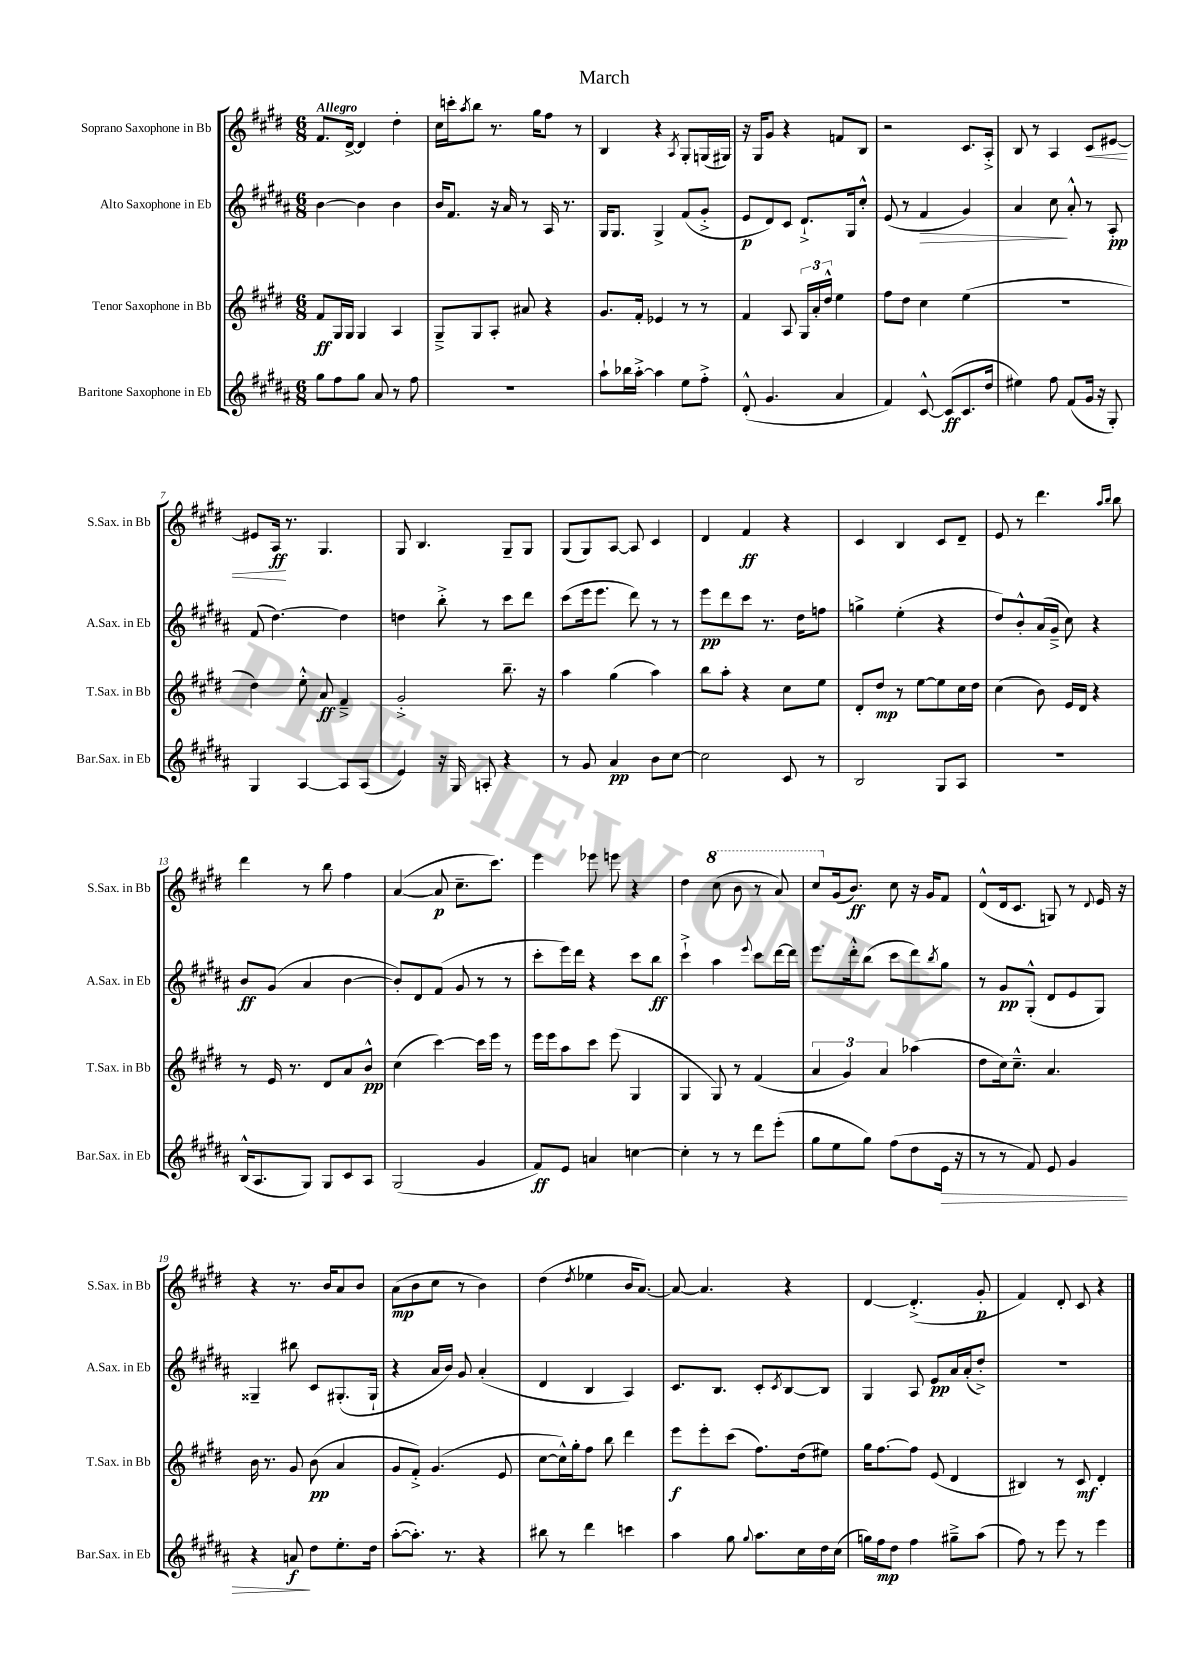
\header { title = "March" }
<<
\new StaffGroup <<
\new Staff = "s0" \with { instrumentName = "Soprano Saxophone in Bb" shortInstrumentName = "S.Sax. in Bb" } {
    \clef treble \key e \major \numericTimeSignature \time 6/8 \tempo "Allegro"
    fis'8. dis'16~-> dis'4 dis''4-. |
    cis''16 c'''16-. \acciaccatura { a''8 } b''8 r8. gis''16 fis''8 r8 |
    b4 r4 \acciaccatura { a8 } gis8-. g16( gis16) |
    r16 gis16 gis'8 r4 f'8 b8 |
    r2 cis'8. a16-.-> |
    b8 r8 a4 cis'8\< eis'8~ |
    eis'8 a16\ff\! r8. gis4. |
    gis8 b4. gis8-- gis8 |
    gis8( gis8) a8~ a8 cis'4 |
    dis'4 fis'4\ff r4 |
    cis'4 b4 cis'8 dis'8-- |
    e'8 r8 dis'''4. \grace { a''16 b''16 } b''8 |
    dis'''4 r8 b''8 fis''4 |
    a'4~( a'8\p cis''8.-- cis'''8.) |
    e'''4 ees'''8 e'''8 r4 |
    dis''4 \ottava #1 cis'''8( b''8 r8 a''8) |
    cis'''8 \ottava #0 gis'16( b'8.\ff) cis''8 r16 gis'16 fis'8 |
    dis'8-^( dis'16 cis'8. g8) r8 \appoggiatura { dis'8 } e'16 r16 |
    r4 r8. b'16 a'8 b'8 |
    a'8\mp( b'8 cis''8 r8 b'4) |
    dis''4( \acciaccatura { dis''8 } ees''4 b'16 a'8.~) |
    a'8~ a'4. r4 |
    dis'4~ dis'4.-.->( gis'8-.\p |
    fis'4) dis'8-. cis'8 r4 \bar "|." |
}
\new Staff = "s1" \with { instrumentName = "Alto Saxophone in Eb" shortInstrumentName = "A.Sax. in Eb" } {
    \clef treble \key b \major \numericTimeSignature \time 6/8
    b'4~ b'4 b'4 |
    b'16 fis'8. r16 ais'16 r8 ais16 r8. |
    gis16 gis8. gis4-> fis'8( gis'8-.-> |
    e'8\p dis'8) cis'8 dis'8.-!-> gis16 cis''8-.-^ |
    e'8( r8 fis'4\> gis'4) |
    ais'4 cis''8\! ais'8-.-^ r8 ais8-.\pp |
    fis'8( dis''4.~) dis''4 |
    d''4 b''8-.-> r8 cis'''8 dis'''8 |
    cis'''8( e'''16 e'''8. dis'''8) r8 r8 |
    e'''8\pp dis'''8 cis'''8 r8. dis''16 f''8 |
    g''4-> e''4-.( r4 |
    dis''8) b'8-.-^ ais'16( gis'16---> cis''8) r4 |
    b'8\ff gis'8( ais'4 b'4~ |
    b'8-.) dis'8 fis'8( gis'8 r8 r8 |
    cis'''8-. e'''16) dis'''16 r4 cis'''8 b''8\ff |
    cis'''4-!-> ais''4 \appoggiatura { e'''8 } cis'''8 dis'''16~ dis'''16 |
    e'''8. dis'''16-.-^ b''8( cis'''8 dis'''8) \acciaccatura { b''8 } gis''8 |
    r8 gis'8\pp gis8-.-^( dis'8 e'8 gis8) |
    gisis4-- bis''8 cis'8 gis8.-.( gis16-! |
    r4 ais'16 b'16) gis'8 ais'4-.( |
    dis'4 b4 ais4) |
    cis'8. b8. cis'8-. \acciaccatura { cis'8 } b8~ b8 |
    gis4 ais8 e'8\pp ais'16 ais'16-.( dis''8-.->) |
    R2. \bar "|." |
}
\new Staff = "s2" \with { instrumentName = "Tenor Saxophone in Bb" shortInstrumentName = "T.Sax. in Bb" } {
    \clef treble \key e \major \numericTimeSignature \time 6/8
    fis'8\ff gis16 gis16 gis4 a4 |
    gis8---> gis8 a8-. ais'8 r4 |
    gis'8. fis'16-. ees'4 r8 r8 |
    fis'4 a8 \tuplet 3/2 { gis16 a'16-. dis''16-^ } e''4 |
    fis''8 dis''8 cis''4 e''4( |
    R2. |
    dis''4) e''8-.-^ a'8\ff fis'4---> |
    gis'2-.-> b''8.-- r16 |
    a''4 gis''4( a''4) |
    b''8 a''8-. r4 cis''8 e''8 |
    dis'8-. dis''8\mp r8 e''8~ e''8 cis''16 dis''16 |
    cis''4( b'8) e'16 dis'16 r4 |
    r8 e'16 r8. dis'8 a'8 b'8-^\pp |
    cis''4( cis'''4~) cis'''16 e'''16 r8 |
    e'''16 e'''16 a''8 cis'''8 e'''8( gis4 |
    gis4 gis8) r8 fis'4( |
    \tuplet 3/2 { a'4 gis'4) a'4 } aes''4( |
    dis''8 cis''16) cis''8.---^ a'4. |
    b'16 r8. gis'8 b'8\pp( a'4 |
    gis'8 fis'8-.->) gis'4.( e'8 |
    cis''8~ cis''16-^) gis''16-. fis''8 b''8 dis'''4 |
    e'''8\f e'''8-. cis'''8( fis''8.) dis''16( eis''8) |
    gis''16 fis''8.~ fis''8 e'8( dis'4 |
    bis4) r8 cis'8\mf dis'4-. \bar "|." |
}
\new Staff = "s3" \with { instrumentName = "Baritone Saxophone in Eb" shortInstrumentName = "Bar.Sax. in Eb" } {
    \clef treble \key b \major \numericTimeSignature \time 6/8
    gis''8 fis''8 gis''8 ais'8 r8 fis''8 |
    R2. |
    ais''8-! bes''16 ais''16~-.-> ais''4 e''8 fis''8-.-> |
    dis'8-.-^( gis'4. ais'4 |
    fis'4) cis'8~-^ cis'8\ff( cis'8. dis''16 |
    eis''4) fis''8 fis'8( gis'16 r16 gis8-.) |
    gis4 ais4~ ais8 ais8( |
    e'4) r16 gis16 a8-. r4 |
    r8 gis'8 ais'4\pp b'8 cis''8~ |
    cis''2 cis'8 r8 |
    b2 gis8 ais8 |
    R2. |
    b16-^( ais8. gis8) gis8 cis'8 ais8 |
    gis2( gis'4 |
    fis'8\ff) e'8 a'4 c''4~ |
    c''4-. r8 r8 dis'''8 e'''8-.( |
    gis''8 e''8 gis''8) fis''8( dis''8 e'16\> r16 |
    r8 r8 fis'8) e'8 gis'4 |
    r4 a'8\f\! dis''8 e''8.-. dis''16 |
    ais''8~-.( ais''8.-.) r8. r4 |
    bis''8 r8 dis'''4 c'''4 |
    ais''4 gis''8 \appoggiatura { gis''8 } ais''8. cis''16 dis''16 cis''16( |
    g''16) fis''16\mp dis''8 fis''4 gis''8---> ais''8( |
    fis''8) r8 e'''8 r8 e'''4 \bar "|." |
}
>>
>>
